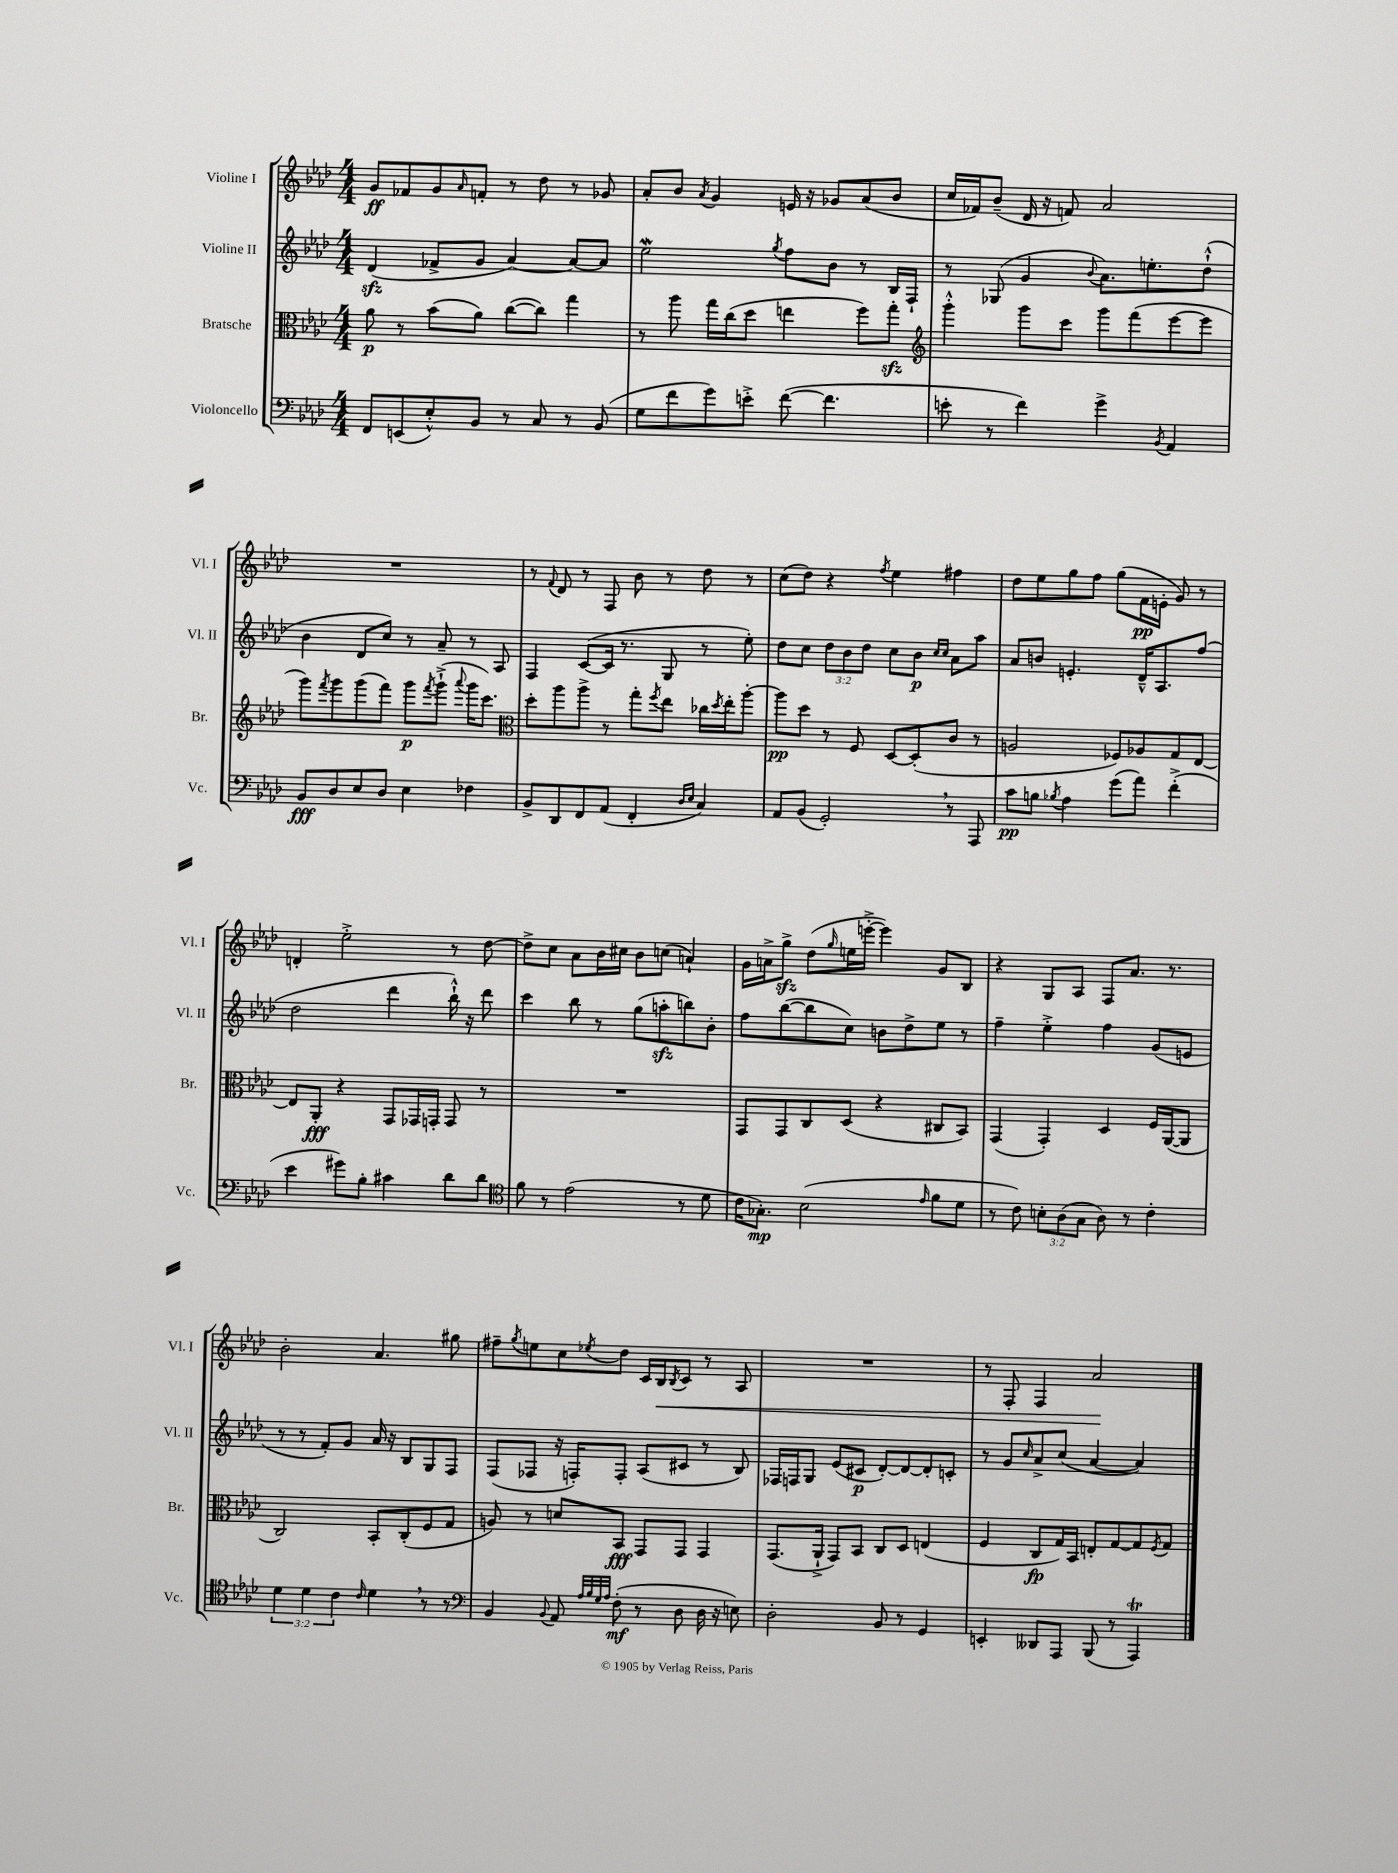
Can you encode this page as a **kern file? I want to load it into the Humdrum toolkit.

**kern	**kern	**kern	**kern
*staff4	*staff3	*staff2	*staff1
*clefF4	*clefC3	*clefG2	*clefG2
*k[b-e-a-d-]	*k[b-e-a-d-]	*k[b-e-a-d-]	*k[b-e-a-d-]
*M4/4	*M4/4	*M4/4	*M4/4
8FF	8a-	(4d-	8g
(8EE	8r	.	8f-
8E-'^^)	(8b-	8f-^	8g
.	.	.	16qqa-
8BB-	8a-)	8g	8f'
8r	([8cc	[4a-)	8r
8C	8cc])	.	8dd-
8r	4gg	8a-_	8r
(8BB-	.	8a-]	8g-
=	=	=	=
8G	8r	2ee-	8a-'
8f	8aa-	.	8b-
.	.	.	8qa-
8g)	16gg	.	4g
.	(16cc	.	.
8e'^	8dd-	.	.
.	.	8qgg	.
([8f	4ee	8ff	16e
.	.	.	16r
4.f]	.	8b-	8g-
.	8ff)	8r	(8a-
.	8gg'	16B-	8b-
.	.	16F`	.
=	=	=	=
*	*clefG2	*	*
8e'	4ggg'^^	8r	16cc
.	.	.	16f-)
8r	.	(8G-	(8b-~
4f)	8ggg	4g	16d-
.	.	.	16r
.	8ccc	.	8f)
.	.	8qqb-	.
4g^	8ggg	8.a-)	2a-
.	(8fff	.	.
.	.	8.ee'	.
8qBB-	.	.	.
4AA-	[8eee-	.	.
.	8eee-]	(8dd-`^^	.
=	=	=	=
8BB-	8ggg)	4b-	1r
.	8qfff	.	.
8D-	8ggg	.	.
8E-	(8ggg	8d-	.
8D-	8fff)	8cc)	.
4E-	8ggg	8r	.
.	8qfff	.	.
.	(8ggg`^	8a-~	.
.	8qqaaa-	.	.
4F-	16ggg	8r	.
.	8.ccc)	.	.
.	.	8A-	.
=	=	=	=
*	*clefC3	*	*
8BB-^	8dd-'	4F	8r
.	.	.	8qqf
8DD-	8aa-	.	8d-
8FF	8aa-^	([8c	8r
(8AA-	8r	16c]	8F
.	.	8.r	.
4FF'	8gg'	.	8b-
.	8qff	.	.
.	8ee-	8G	8r
16qqD-	.	.	.
16qqE-	.	.	.
4C)	16cc-	8r	8dd-
.	8qdd-	.	.
.	16ee-'	.	.
.	[8aa-'	8ee-')	8r
=	=	=	=
8AA-	8aa-]	8dd-	(8cc
(8BB-	8dd-	8cc	8dd-)
2GG')	8r	12dd-	4r
.	.	12b-	.
.	8F	.	.
.	.	12dd-	.
.	.	.	8qff
.	[8D-	8cc	4ee-
.	(8D-']	8b-	.
.	.	16qqcc	.
.	.	16qqcc	.
8r	8c	8a-	4ff#
8AAA-	8r	8aa-	.
=	=	=	=
8c	2A	8a-	8dd-
8B	.	8b	8ee-
8qB-	.	.	.
4A-	.	4.e'	8gg
.	.	.	8ff
(8g	8F-)	.	(8gg
8a-)	8A-	16d-~^^	16f
.	.	8.A-	16e'
(4f'^	8G	.	8g)
.	[8E-	(8ff	8r
=	=	=	=
4e-	8E-]	2dd-	4d'
.	8AA-'	.	.
8g#)	4r	.	2ee-'^
8B-'	.	.	.
4c#	8GG	4ddd-	.
.	16GG-	.	.
.	16GG'	.	.
8d-	8GG	16bb-`^^)	8r
.	.	16r	.
8d-	8r	8ddd-	[8dd-
=	=	=	=
*clefC4	*	*	*
8f	1r	4ccc	8dd-^]
8r	.	.	8cc
(2e-	.	8bb-	8a-
.	.	8r	16b-
.	.	.	16cc#
.	.	(8gg	8b-
.	.	8aa'	(8cc
8r	.	8bb)	4a`)
8d-	.	8b-'	.
=	=	=	=
16c	8GG	8ff	16g
8.G-')	.	.	16a^
.	8GG	([8bb-	8gg^
(2B-	8C	8bb-]	(8dd-
.	.	.	16qqgg
.	(8D-	8cc)	16ee
.	.	.	[16eee'^
.	4r	8b	4eee])
.	.	8dd-^	.
16qqe-	.	.	.
8f	8C#	8ee-	8g
8d-	8BB-)	8r	8B-
=	=	=	=
8r	(4GG	4ff~	4r
8c)	.	.	.
12B'	4GG')	4ee-'^	8G
(12A-	.	.	.
.	.	.	8A-
12G	.	.	.
8A-)	4D-	4ff	8F
8r	.	.	8.a-
4c'	16F	(8g	.
.	([16AA-	.	8.r
.	8AA-]	8e	.
=	=	=	=
6d-	2C)	8r	2b-'
.	.	8r	.
6d-	.	.	.
.	.	8f')	.
6c	.	.	.
.	.	8g	.
16qqc	.	.	.
4d-	8BB-'	16a-	4.a-
.	.	16r	.
.	(8C'	8B-	.
8r	8F	8G	.
8r	8G	8F	8gg#
=	=	=	=
*clefF4	*	*	*
4BB-	8A)	(8F	8ff#~
.	.	.	8qgg
.	8r	8F-	8ee
8qqBB-	.	.	.
8AA-	8d	16r	8cc
.	.	16F')	.
32qqA-	.	.	.
32qqB-	.	.	.
32qqG	.	.	.
32qqA-	.	.	8qee-
(8F'	8BB-	8F'	8dd-
8r	8GG	(8A-	16c
.	.	.	16B-
.	.	.	8qB-
8D-	8GG	8c#	8c
16D-	4GG	8r	8r
16r	.	.	.
8E)	.	8B-)	8A-
=	=	=	=
2D-'	(8.GG	16F-	1r
.	.	16F	.
.	.	8G	.
.	16AA-`^	.	.
.	8GG)	(8e-	.
.	8BB-	8c#	.
8BB-	8C	[8d-')	.
8r	8D-	8d-_	.
4GG	(4E	8d-']	.
.	.	8c'	.
=	=	=	=
4EE'	4F	8r	8r
.	.	8g	8F'
.	.	16qqcc	.
8DD--	8C	8a-^	4F
8AAA-	16G)	(8cc	.
.	16BB-	.	.
(8BBB-	8E'	[4a-	2a-
8r	[8G	.	.
4AAA-)	8G]	4a-])	.
.	8qF	.	.
.	8G	.	.
==	==	==	==
*-	*-	*-	*-
